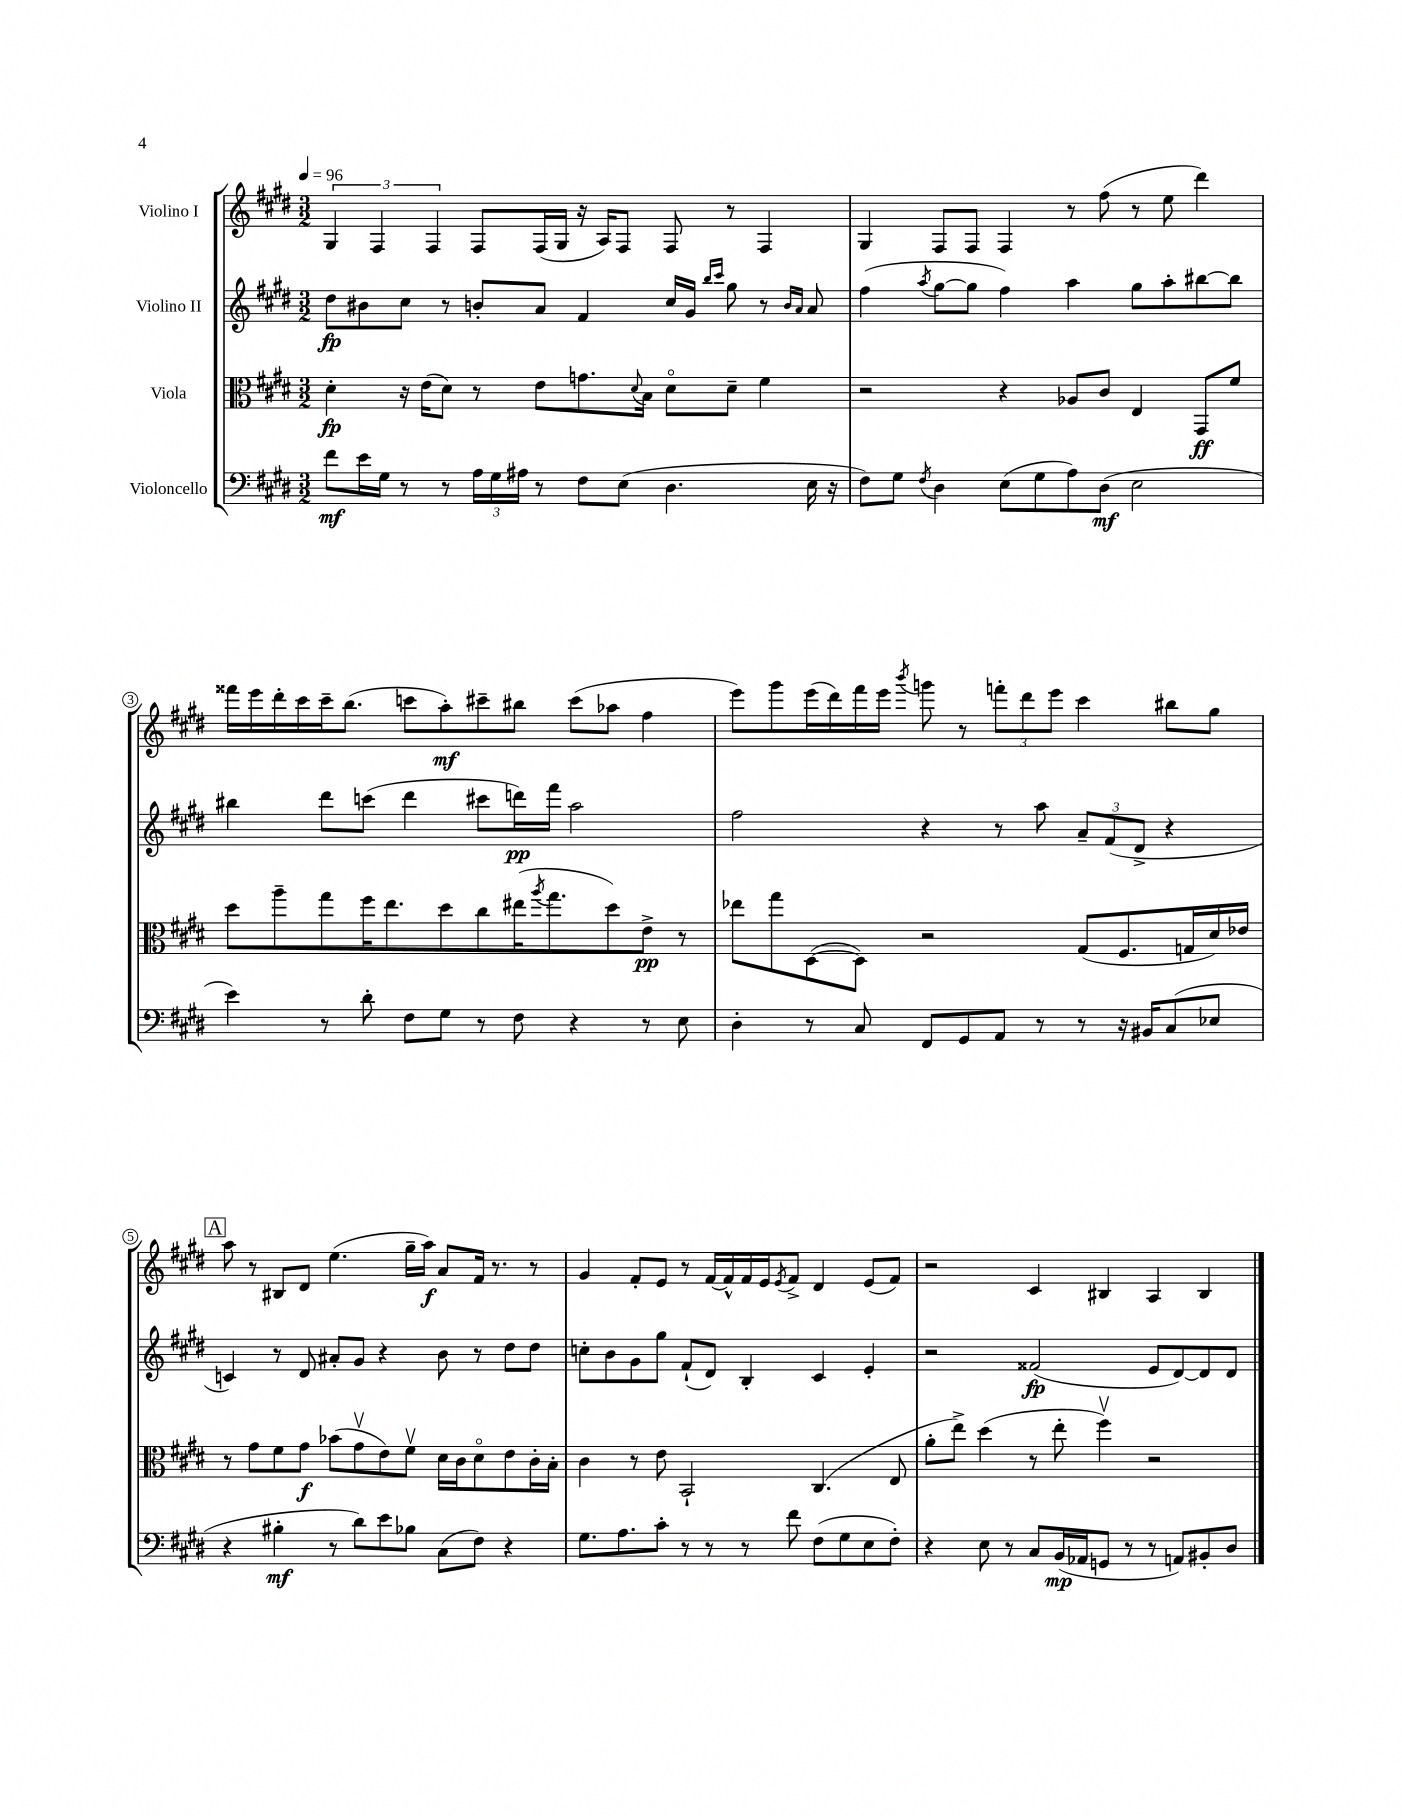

**kern	**dynam	**kern	**dynam	**kern	**dynam	**kern	**dynam
*part4	*part4	*part3	*part3	*part2	*part2	*part1	*part1
*staff4	*staff4	*staff3	*staff3	*staff2	*staff2	*staff1	*staff1
*I"Violoncello	*	*I"Viola	*	*I"Violino II	*	*I"Violino I	*
*clefF4	*	*clefC3	*	*clefG2	*	*clefG2	*
*k[f#c#g#d#]	*	*k[f#c#g#d#]	*	*k[f#c#g#d#]	*	*k[f#c#g#d#]	*
*M3/2	*	*M3/2	*	*M3/2	*	*M3/2	*
*MM96	*	*MM96	*	*MM96	*	*MM96	*
=1	=1	=1	=1	=1	=1	=1	=1
8f#\L	mf	4d#'\	fp	8dd#\L	fp	6G#/	.
16e\L	.	.	.	8b#X\	.	.	.
.	.	.	.	.	.	6F#/	.
16G#\JJ	.	.	.	.	.	.	.
8r	.	16r	.	8cc#\J	.	.	.
.	.	(16e\KL	.	.	.	.	.
.	.	.	.	.	.	6F#/	.
8r	.	8d#\J)	.	8r	.	.	.
24A\LL	.	8r	.	8bn'/L	.	8F#/L	.
24G#\	.	.	.	.	.	.	.
24A#X\JJ	.	.	.	.	.	.	.
8r	.	8e\L	.	8a/J	.	(16F#/L	.
.	.	.	.	.	.	16G#/JJ	.
8F#\L	.	8.gn\	.	4f#/	.	16r	.
.	.	.	.	.	.	16A/KL)	.
(8E\J	.	.	.	.	.	8F#/J	.
.	.	8qqd#/	.	.	.	.	.
.	.	16B\Jk	.	.	.	.	.
4.D#\	.	8d#\L	.	16cc#/LL	.	8F#/	.
.	.	.	.	16g#/JJ	.	.	.
.	.	.	.	16qqbb/LL	.	.	.
.	.	.	.	16qqccc#/JJ	.	.	.
.	.	8d#~\J	.	8gg#\	.	8r	.
.	.	4f#\	.	8r	.	4F#/	.
.	.	.	.	16qqb/LL	.	.	.
.	.	.	.	16qqa/JJ	.	.	.
16E\	.	.	.	8a/	.	.	.
16r	.	.	.	.	.	.	.
=2	=2	=2	=2	=2	=2	=2	=2
8F#\L)	.	2r	.	(4ff#\	.	4G#/	.
8G#\J	.	.	.	.	.	.	.
8qF#/	.	.	.	8qaa/	.	.	.
4D#\	.	.	.	[8gg#\L	.	8F#/L	.
.	.	.	.	8gg#\J]	.	8F#/J	.
(8E\L	.	4r	.	4ff#\)	.	4F#/	.
8G#\	.	.	.	.	.	.	.
8A\)	.	8A-X/L	.	4aa\	.	8r	.
(8D#\J	mf	8c#/J	.	.	.	(8ff#\	.
2E\	.	4E/	.	8gg#\L	.	8r	.
.	.	.	.	8aa'\	.	8ee\	.
.	.	8GG#/L	ff	[8bb#X\	.	4ddd#\)	.
.	.	8f#/J	.	8bb#\J]	.	.	.
!!LO:LB:g=z
=3	=3	=3	=3	=3	=3	=3	=3
4e\)	.	8dd#\L	.	4bb#X\	.	16fff##X\LL	.
.	.	.	.	.	.	16eee\	.
.	.	8aa~\	.	.	.	16ddd#'\	.
.	.	.	.	.	.	16ccc#\	.
8r	.	8gg#\	.	8ddd#\L	.	16ccc#~\J	.
.	.	.	.	.	.	(8.bb\J	.
8d#'\	.	16ff#\K	.	(8cccn\J	.	.	.
.	.	8.ee\	.	.	.	.	.
8F#\L	.	.	.	4ddd#\	.	8cccn\L	.
8G#\J	.	8dd#\	.	.	.	8aa'\)	mf
8r	.	8cc#\	.	8ccc#X\L	.	8ccc#X~\	.
8F#\	.	(16ee#X\K	.	16dddn\L)	pp	8bb#X\J	.
.	.	8qaa/	.	.	.	.	.
.	.	8.gg#\	.	16fff#\JJ	.	.	.
4r	.	.	.	2aa\	.	(8ccc#\L	.
.	.	8dd#\)	.	.	.	8aa-X\J	.
8r	.	8e^\J	pp	.	.	4ff#\	.
8E\	.	8r	.	.	.	.	.
=4	=4	=4	=4	=4	=4	=4	=4
4D#'\	.	8ee-X\L	.	2ff#\	.	8eee\L)	.
.	.	8gg#\	.	.	.	8ggg#\	.
8r	.	([8D#\	.	.	.	(16eee\L	.
.	.	.	.	.	.	16ddd#\)	.
8C#/	.	8D#\J])	.	.	.	16fff#\	.
.	.	.	.	.	.	16eee\JJ	.
.	.	.	.	.	.	8qbbb/	.
8FF#/L	.	2r	.	4r	.	8gggn\	.
8GG#/	.	.	.	.	.	8r	.
8AA/J	.	.	.	8r	.	12fffn'\L	.
.	.	.	.	.	.	12ddd#\	.
8r	.	.	.	8aa\	.	.	.
.	.	.	.	.	.	12eee\J	.
8r	.	(8G#/L	.	12a~/L	.	4ccc#\	.
.	.	.	.	(12f#/	.	.	.
16r	.	8.F#/	.	.	.	.	.
.	.	.	.	12d#^/J	.	.	.
16BB#X/KL	.	.	.	.	.	.	.
(8C#/	.	.	.	4r	.	8bb#X\L	.
.	.	16Gn/L	.	.	.	.	.
8E-X/J	.	16d#/)	.	.	.	8gg#\J	.
.	.	16e-X/JJ	.	.	.	.	.
!!LO:LB:g=z
!!LO:REH:place=s1:t=A
=5	=5	=5	=5	=5	=5	=5	=5
4r	.	8r	.	4cn/)	.	8aa\	.
.	.	8g#\L	.	.	.	8r	.
4B#X'\	mf	8f#\	.	8r	.	8B#X/L	.
.	.	8g#\J	f	8d#/	.	8d#/J	.
8r	.	(8b-X\L	.	8a#X'/L	.	(4.ee\	.
8d#\L)	.	8g#v\	.	8g#/J	.	.	.
8e\	.	8e\)	.	4r	.	.	.
8B-X\J	.	8f#v\J	.	.	.	16gg#~\LL	.
.	.	.	.	.	.	16aa\JJ)	f
(8C#\L	.	16d#\LL	.	8b\	.	8a/L	.
.	.	16c#\J	.	.	.	.	.
8F#\J)	.	8d#\	.	8r	.	16f#/Jk	.
.	.	.	.	.	.	8.r	.
4r	.	8e\	.	8dd#\L	.	.	.
.	.	16c#'\L	.	8dd#\J	.	8r	.
.	.	16B'\JJ	.	.	.	.	.
=6	=6	=6	=6	=6	=6	=6	=6
8.G#\L	.	4c#\	.	8ccn'\L	.	4g#/	.
.	.	.	.	8b\	.	.	.
8.A\	.	.	.	.	.	.	.
.	.	8r	.	8g#\	.	8f#'/L	.
8c#'\J	.	8e\	.	8gg#\J	.	8e/J	.
8r	.	2BB`/	.	(8f#`/L	.	8r	.
8r	.	.	.	8d#/J)	.	[16f#/LL	.
.	.	.	.	.	.	16f#^^/]	.
8r	.	.	.	4B'/	.	16f#/	.
.	.	.	.	.	.	16e/J	.
.	.	.	.	.	.	8qe/	.
8f#\	.	.	.	.	.	8f#^/J	.
(8F#\L	.	(4.C#/	.	4c#/	.	4d#/	.
8G#\	.	.	.	.	.	.	.
8E\	.	.	.	4e'/	.	(8e/L	.
8F#'\J)	.	8E/	.	.	.	8f#/J)	.
=7	=7	=7	=7	=7	=7	=7	=7
4r	.	8a'\L	.	2r	.	2r	.
.	.	8ee^\J)	.	.	.	.	.
8E\	.	(4dd#\	.	.	.	.	.
8r	.	.	.	.	.	.	.
8C#/L	.	8r	.	(2f##X/	fp	4c#/	.
(16BB/L	mp	8ee'\	.	.	.	.	.
16AA-X/J	.	.	.	.	.	.	.
8GGn/J	.	4ff#v\)	.	.	.	4B#X/	.
8r	.	.	.	.	.	.	.
8r	.	2r	.	8e/L	.	4A/	.
8AAn/L)	.	.	.	[8d#/)	.	.	.
8BB#X'/	.	.	.	8d#/]	.	4B#/	.
8D#/J	.	.	.	8d#/J	.	.	.
==	==	==	==	==	==	==	==
*-	*-	*-	*-	*-	*-	*-	*-
